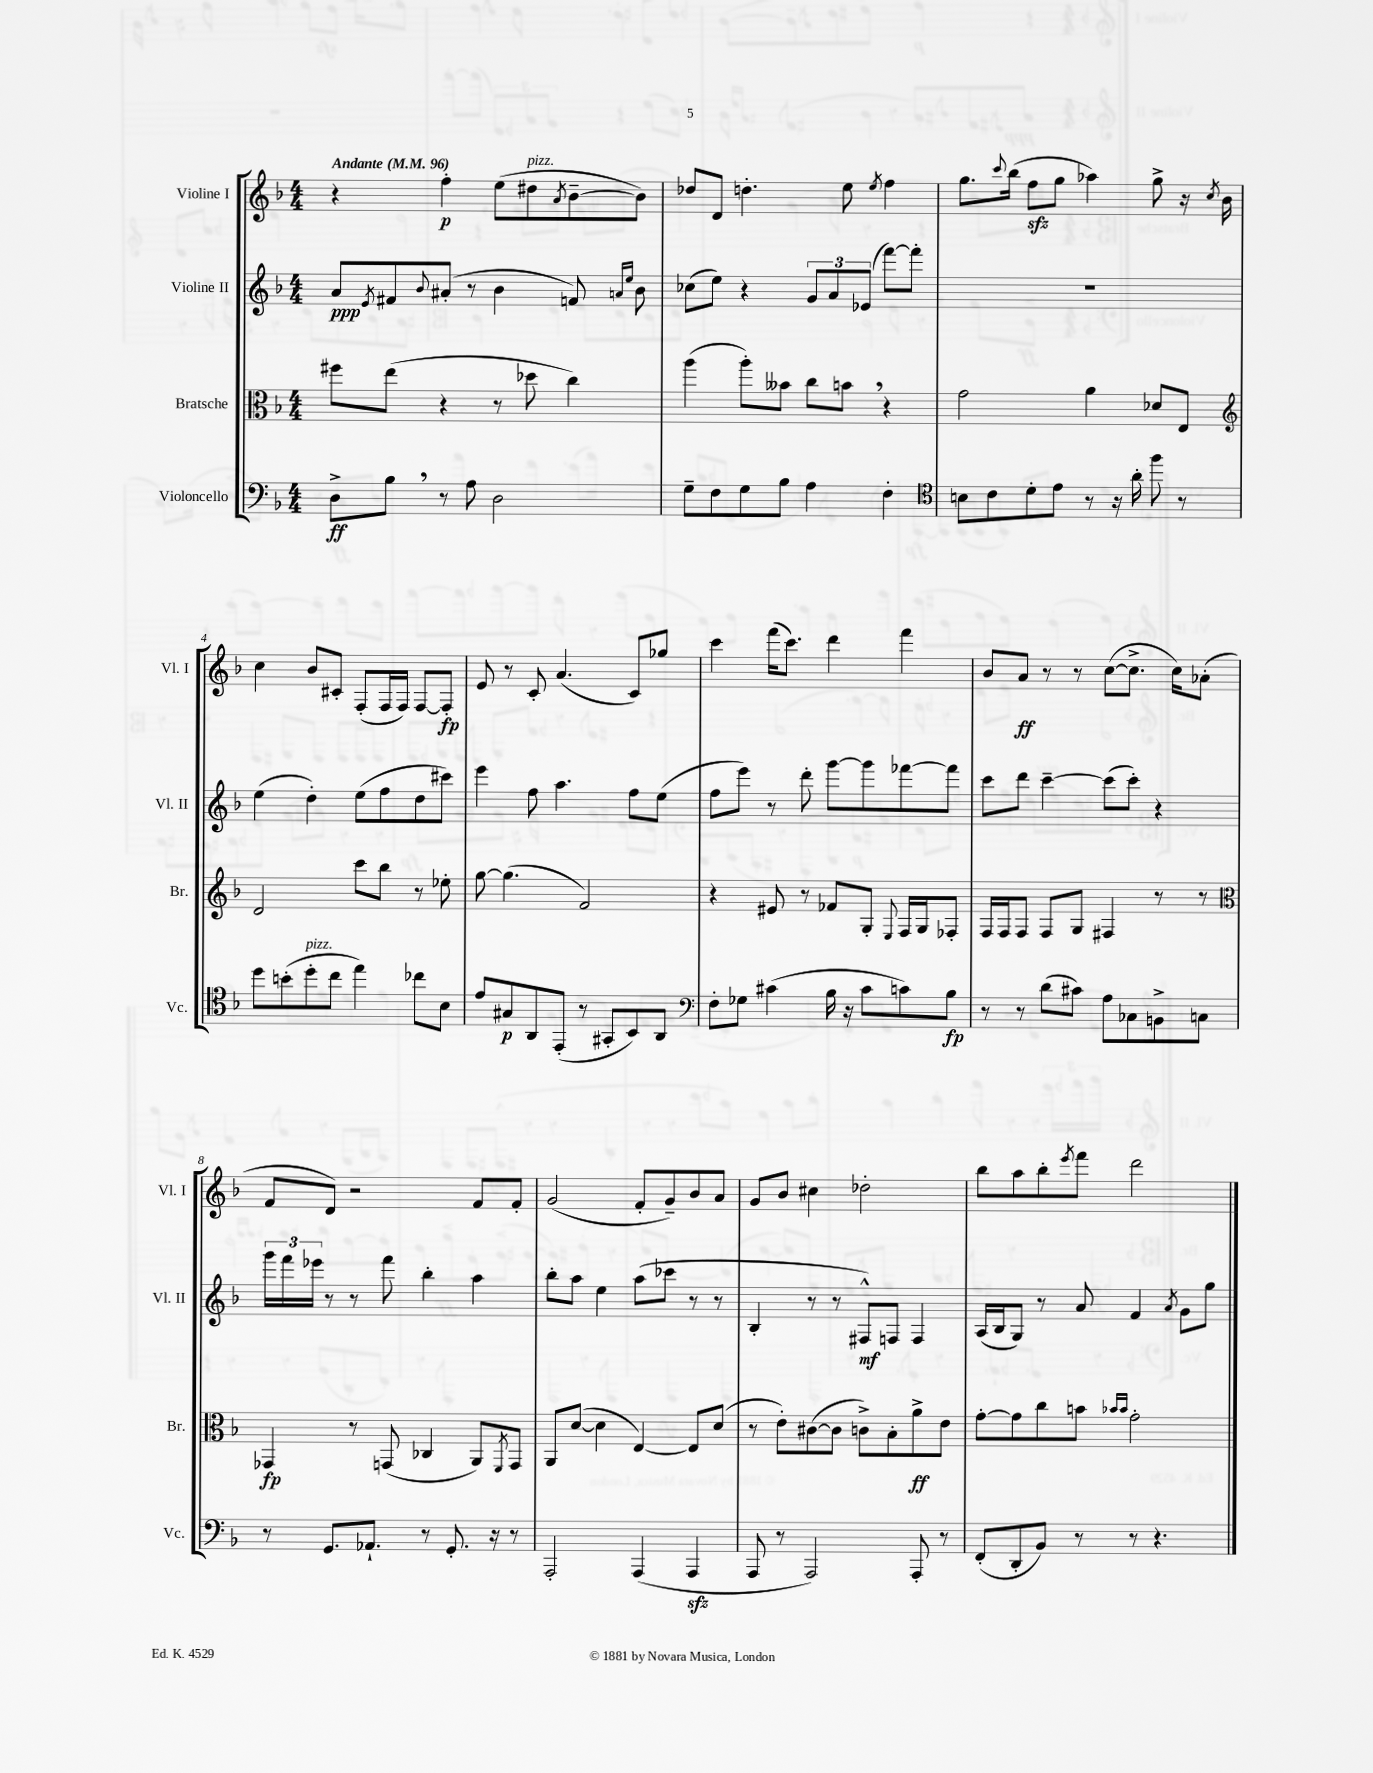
<<
\new StaffGroup <<
\new Staff = "s0" \with { instrumentName = "Violine I" shortInstrumentName = "Vl. I" } {
    \clef treble \key f \major \numericTimeSignature \time 4/4 \tempo "Andante" 4 = 96
    r4 f''4-.\p e''8( dis''8^\markup { \italic "pizz." } \acciaccatura { a'8 } bes'8~-- bes'8) |
    des''8 d'8 d''4.-. e''8 \acciaccatura { e''8 } f''4 |
    g''8. \appoggiatura { c'''8 } bes''16( f''8\sfz g''8 aes''4) g''8-> r16 \acciaccatura { c''8 } bes'16 |
    c''4 bes'8 cis'8-. f8-.( f16 f16) f8~ f8-.\fp |
    e'8 r8 c'8-. a'4.( c'8) ges''8 |
    c'''4 f'''16( c'''8.) d'''4 f'''4 |
    bes'8 a'8\ff r8 r8 c''8~( c''8.-> c''16) aes'8-.( |
    f'8 d'8) r2 f'8 f'8-. |
    g'2( f'8-. g'8--) bes'8 a'8 |
    g'8 bes'8 cis''4 des''2-. |
    bes''8 a''8 bes''8-. \acciaccatura { e'''8 } f'''8 d'''2 \bar "|." |
}
\new Staff = "s1" \with { instrumentName = "Violine II" shortInstrumentName = "Vl. II" } {
    \clef treble \key f \major \numericTimeSignature \time 4/4
    a'8\ppp \acciaccatura { e'8 } fis'8 \appoggiatura { bes'8 } ais'8-.( r8 bes'4 f'8) \grace { a'16 e''16 } bes'8 |
    ces''8( e''8) r4 \tuplet 3/2 { g'8 a'8 ees'8( } f'''8~) f'''8-. |
    R1 |
    e''4( d''4-.) e''8( f''8 d''8 cis'''8) |
    e'''4 f''8 a''4. f''8 e''8( |
    f''8 e'''8) r8 d'''8-. g'''8~ g'''8 fes'''8~ fes'''8 |
    c'''8 d'''8 c'''4~-- c'''8( c'''8-.) r4 |
    \tuplet 3/2 { g'''16 f'''16 ees'''16 } r8 r8 f'''8 bes''4-. a''4 |
    bes''8-. a''8 e''4 a''8( ces'''8 r8 r8 |
    bes4-. r8 r8 fis8-^\mf) f8 f4 |
    a16( bes16 g8) r8 a'8 f'4 \acciaccatura { a'8 } g'8 g''8 \bar "|." |
}
\new Staff = "s2" \with { instrumentName = "Bratsche" shortInstrumentName = "Br." } {
    \clef alto \key f \major \numericTimeSignature \time 4/4
    fis''8 e''8( r4 r8 des''8 c''4) |
    a''4( a''8-.) beses'8 c''8 b'8 \breathe r4 |
    g'2 a'4 des'8 e8 |
    \clef treble d'2 c'''8 bes''8 r8 ees''8-. |
    g''8~ g''4.( f'2) |
    r4 eis'8 r8 fes'8 g8-. \appoggiatura { e8 } f16 g16 fes8-. |
    f16 f16 f8 f8 g8 fis4 r8 r8 |
    \clef alto ges,4\fp r8 g,8( ces4 a,8) \acciaccatura { f,8 } g,8 |
    a,8 d'8~( d'4 e4~) e8 d'8( |
    r8 e'8-.) cis'8~( cis'8 c'8->) bes8-. a'8->\ff e'8 |
    g'8~-. g'8 c''8 b'8 \grace { bes'16 bes'16 } g'2-. \bar "|." |
}
\new Staff = "s3" \with { instrumentName = "Violoncello" shortInstrumentName = "Vc." } {
    \clef bass \key f \major \numericTimeSignature \time 4/4
    d8->\ff bes8 \breathe r8 a8 d2 |
    g8-- f8 g8 bes8 a4 f4-. |
    \clef tenor b8 c'8 d'8-. e'8 r8 r16 a'16-. f''8 r8 |
    d''8 b'8-.( d''8-.^\markup { \italic "pizz." } c''8 e''4) ces''8 bes8 |
    e'8 gis8\p a,8 e,8-.( r8 gis,8-. bes,8) a,8 |
    \clef bass f8-. ges8 cis'4( bes16 r16 cis'8 c'8) bes8\fp |
    r8 r8 d'8( cis'8) a8 ces8 b,8-> c8 |
    r8 g,8. aes,8.-! r8 g,8.-. r16 r8 |
    a,,2-. a,,4( a,,4\sfz |
    a,,8 r8 a,,2) a,,8-. r8 |
    f,8-.( d,8-. bes,8) r8 r8 r4. \bar "|." |
}
>>
>>
